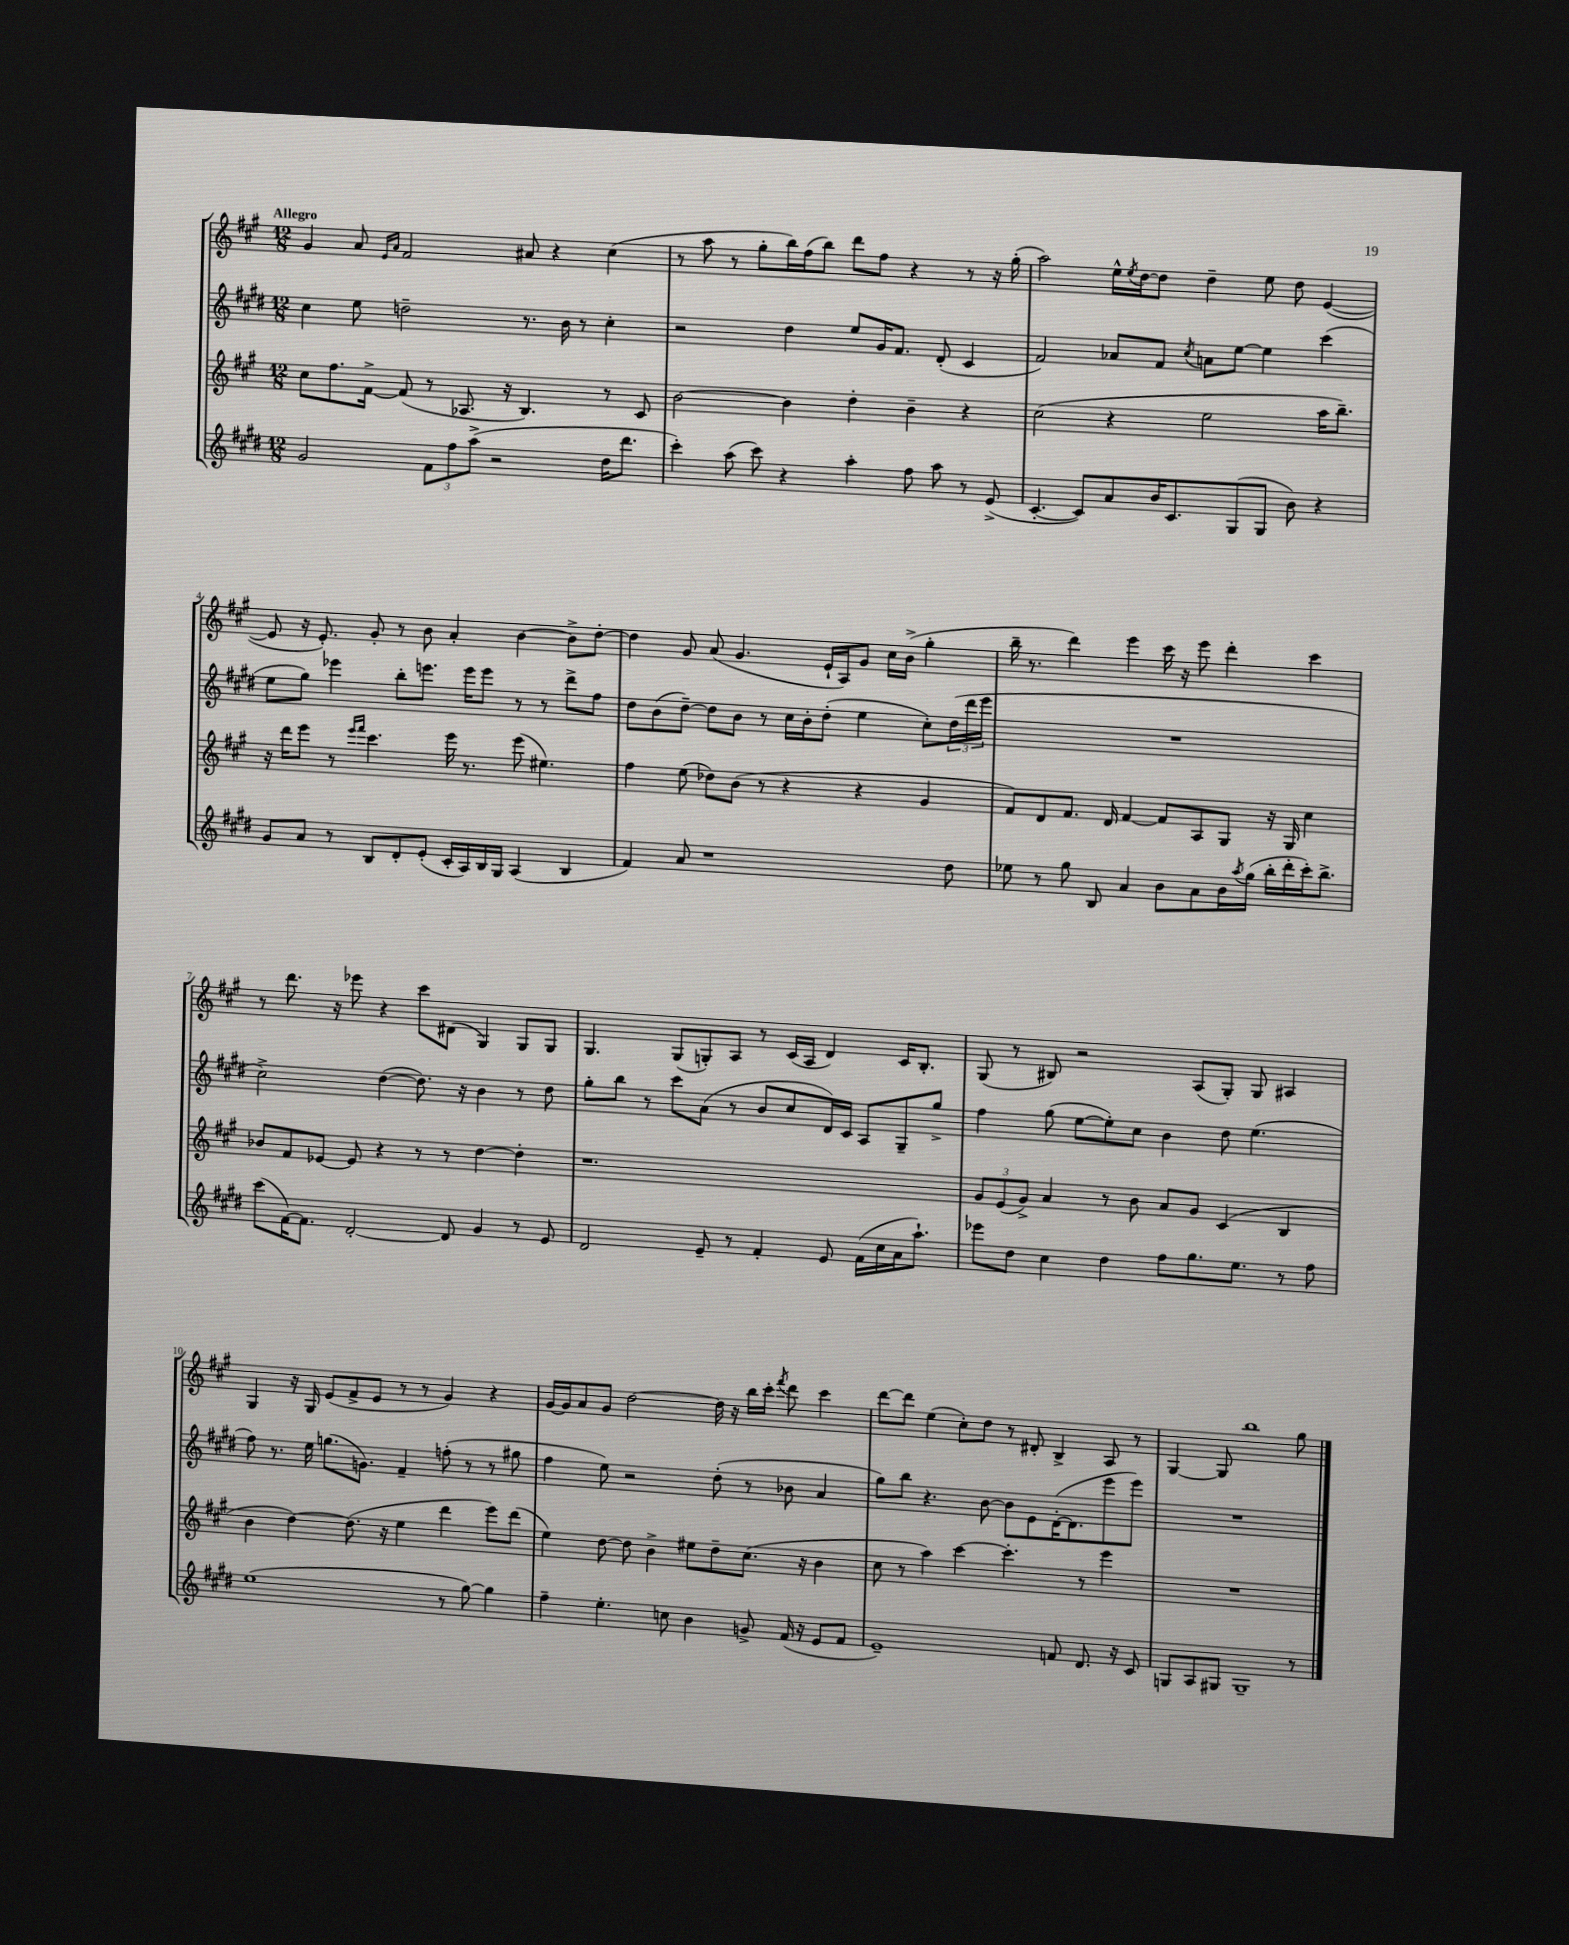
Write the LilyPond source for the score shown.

<<
\new StaffGroup <<
\new Staff = "s0" {
    \clef treble \key a \major \numericTimeSignature \time 12/8 \tempo "Allegro"
    gis'4 a'8 \grace { e'16 a'16 } fis'2 ais'8 r4 cis''4( |
    r8 a''8 r8 gis''8-. b''16) fis''16( b''8) d'''8 fis''8 r4 r8 r16 gis''16-.( |
    a''2) e''16-^ \acciaccatura { e''8 } d''16~ d''8 d''4-- e''8 d''8 e'4~( |
    e'8 r16 e'8.-.) gis'8-. r8 b'8 a'4-. b'4~ b'8-> d''8~-. |
    d''4 gis'8 a'8( gis'4. e'16-! a16) gis'8 cis''16 b'16->( gis''4-. |
    b''16-- r8. d'''4) e'''4 cis'''16 r16 e'''8 d'''4-. cis'''4 |
    r8 d'''8. r16 ees'''8 r4 cis'''8 dis'8( gis4) gis8 gis8 |
    gis4. gis8( g8-.) a8 r8 cis'16( a16 d'4) cis'16 b8.-. |
    gis8( r8 bis8) r2 a8( gis8-.) gis8 ais4 |
    gis4 r16 gis16 e'8( fis'8-> e'8 r8 r8 gis'4) r4 |
    gis'16~ gis'16 a'8 gis'8 d''2~ d''16 r16 b''16 cis'''16-. \acciaccatura { fis'''8 } d'''8 cis'''4 |
    d'''8~ d'''8 e''4( cis''8-.) d''8 r8 dis'8-. b4-> a8 r8 |
    gis4~ gis8 b''1 gis''8 \bar "|." |
}
\new Staff = "s1" {
    \clef treble \key e \major \numericTimeSignature \time 12/8
    cis''4 e''8 d''2-- r8. b'16 r8 cis''4-. |
    r2 dis''4 e''8 gis'16 fis'8. dis'8-.( cis'4 |
    fis'2) aes'8 fis'8 \acciaccatura { cis''8 } a'8 e''8~ e''4 cis'''4( |
    e''8 gis''8) ees'''4 b''8-. e'''8. e'''16 e'''8 r8 r8 dis'''8-> fis''8 |
    dis''8 b'8( dis''8~--) dis''8 b'8 r8 cis''16 b'16-. dis''8-.( e''4 cis''8-.) \tuplet 3/2 { dis''16( dis'''16 e'''16 } |
    R1. |
    cis''2->) dis''4~( dis''8.) r16 b'4 r8 dis''8 |
    gis''8-. b''8 r8 cis'''8 a'8( r8 b'8 cis''8 dis'16) cis'16 a8 gis8-- gis''8-> |
    fis''4 gis''8( e''8~ e''8-.) cis''8 b'4 dis''8 e''4.( |
    fis''8) r8. e''16 g''8.( g'8.) fis'4-- f''8-.( r8 r8 gis''8 |
    fis''4 e''8) r2 dis''8-.( r8 bes'8 a'4 |
    gis''8) b''8 r4. b'8~ b'8 e'8 dis'16~-.( dis'8. e'''8 e'''8) |
    R1. \bar "|." |
}
\new Staff = "s2" {
    \clef treble \key a \major \numericTimeSignature \time 12/8
    cis''8 fis''8. fis'16~-> fis'8( r8 aes8. r16 b4.) r8 cis'8 |
    b'2~ b'4 d''4-. b'4-- r4 |
    cis''2( r4 e''2 a''16 b''8.--) |
    r16 d'''16 e'''8 r8 \grace { e'''16 fis'''16 } cis'''4. e'''16 r8. e'''8( eis''4.) |
    fis''4 e''8( des''8) b'8( r8 r4 r4 gis'4 |
    fis'8) d'8 fis'8. d'16 fis'4~ fis'8 a8 gis8 r16 gis16 cis''4 |
    bes'8 fis'8 ees'8~ ees'8 r4 r8 r8 d''4~ d''4-. |
    r1. |
    \tuplet 3/2 { gis'8 e'8( gis'8->) } a'4 r8 b'8 a'8 gis'8 cis'4( b4 |
    b'4 d''4~) d''8.( r16 e''4 d'''4 e'''8) d'''8( |
    e''4) d''8~ d''8 b'4-> eis''8 d''8-- cis''8.( r16 b'4 |
    cis''8 r8 a''4) cis'''4~ cis'''4.-. r8 e'''4 |
    R1. \bar "|." |
}
\new Staff = "s3" {
    \clef treble \key e \major \numericTimeSignature \time 12/8
    gis'2 \tuplet 3/2 { fis'8 fis''8 a''8->( } r2 dis''16 dis'''8. |
    cis'''4-.) a''8( cis'''8) r4 a''4-. fis''8 a''8 r8 e'8->( |
    cis'4.~-. cis'8) a'8 b'16 cis'8. gis8( gis8 b'8) r4 |
    gis'8 a'8 r8 b8 dis'8-. e'8-.( cis'16-. a16) b16 gis16 a4( b4 |
    fis'4) a'8 r1 dis''8 |
    ees''8 r8 gis''8 b8 a'4 b'8 a'8 b'16 \acciaccatura { a''8 } gis''16( b''16-. dis'''16-. cis'''16-.) b''8.-> |
    cis'''8( fis'16~) fis'8. dis'2~-. dis'8 gis'4 r8 e'8 |
    dis'2 e'8-- r8 fis'4-. e'8 fis'16( cis''16 a'16 a''8.-!) |
    ees'''8 dis''8 cis''4 dis''4 fis''8 gis''8. e''8. r8 fis''8 |
    e''1( r8 gis''8~) gis''4 |
    fis''4-- e''4.-. c''8 b'4 g'8-> fis'16( r16 e'8 fis'8 |
    e'1--) f'8 dis'8. r16 cis'8 |
    g8 a8 gis8 gis1-- r8 \bar "|." |
}
>>
>>
